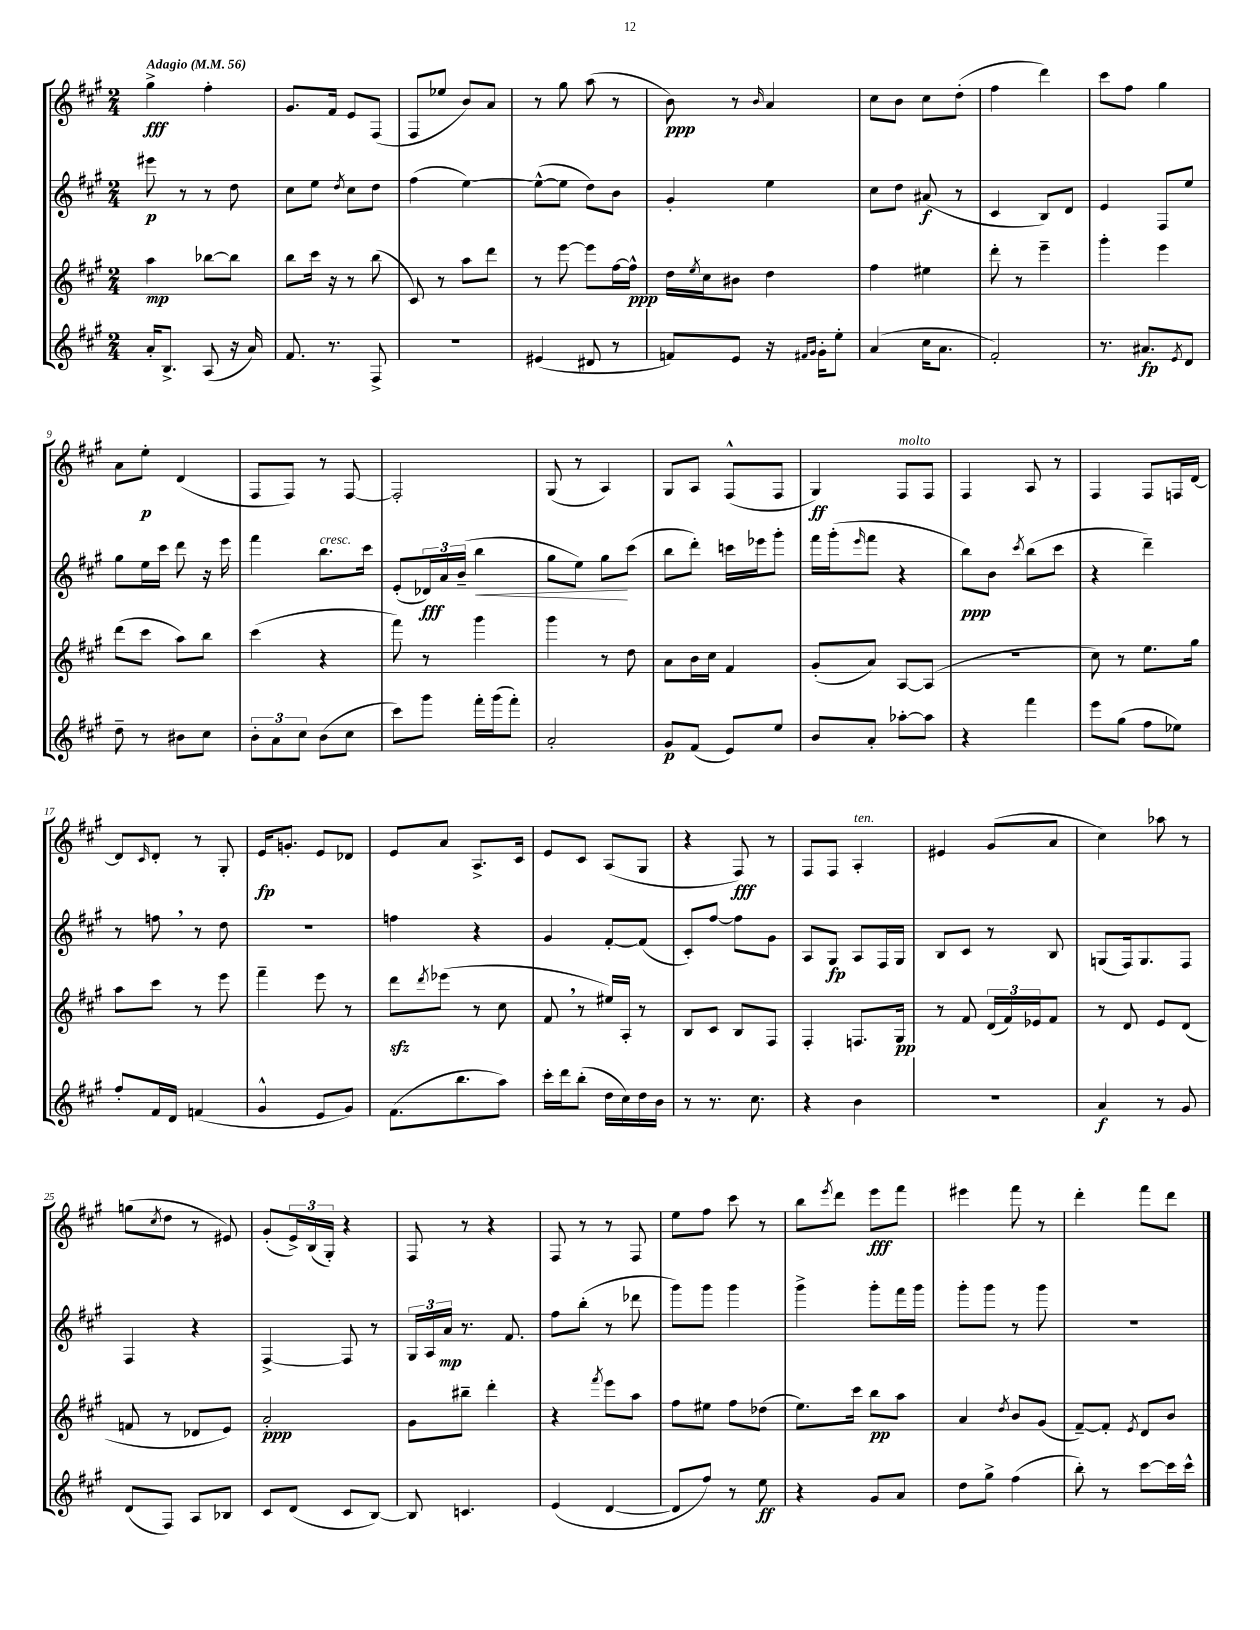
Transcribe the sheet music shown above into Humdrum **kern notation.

**kern	**dynam	**kern	**dynam	**kern	**dynam	**kern	**dynam
*part4	*part4	*part3	*part3	*part2	*part2	*part1	*part1
*staff4	*staff4	*staff3	*staff3	*staff2	*staff2	*staff1	*staff1
*clefG2	*	*clefG2	*	*clefG2	*	*clefG2	*
*k[f#c#g#]	*	*k[f#c#g#]	*	*k[f#c#g#]	*	*k[f#c#g#]	*
*M2/4	*	*M2/4	*	*M2/4	*	*M2/4	*
*MM56	*	*MM56	*	*MM56	*	*MM56	*
=1	=1	=1	=1	=1	=1	=1	=1
!	!	!	!	!	!	!LO:TX:a:B:t=Adagio	!
16a'/KL	.	4aa\	mp	8eee#X\	p	4gg#^\	fff
8.B^/J	.	.	.	.	.	.	.
.	.	.	.	8r	.	.	.
(8A/	.	[8bb-X\L	.	8r	.	4ff#'\	.
16r	.	8bb-\J]	.	8dd\	.	.	.
16a/)	.	.	.	.	.	.	.
=2	=2	=2	=2	=2	=2	=2	=2
8.f#/	.	8bb\L	.	8cc#\L	.	8.g#/L	.
.	.	16ccc#\Jk	.	8ee\J	.	.	.
8.r	.	16r	.	.	.	16f#/Jk	.
.	.	.	.	8qdd/	.	.	.
.	.	8r	.	8cc#\L	.	8e/L	.
8F#^/	.	(8bb\	.	8dd\J	.	(8F#/J	.
=3	=3	=3	=3	=3	=3	=3	=3
2r	.	8c#/)	.	(4ff#\	.	8F#/L	.
.	.	8r	.	.	.	8ee-X/J	.
.	.	8aa\L	.	[4ee\)	.	8b/L)	.
.	.	8ddd\J	.	.	.	8a/J	.
=4	=4	=4	=4	=4	=4	=4	=4
(4e#X/	.	8r	.	(8ee^^\L_	.	8r	.
.	.	[8eee\	.	8ee\J]	.	8gg#\	.
8d#X/	.	8eee\L]	.	8dd\L)	.	(8aa\	.
8r	.	[16ff#\L	.	8b\J	.	8r	.
.	.	16ff#^^\JJ]	ppp	.	.	.	.
=5	=5	=5	=5	=5	=5	=5	=5
8fn/L)	.	16dd\LL	.	4g#'/	.	8b\)	ppp
.	.	8qee/	.	.	.	.	.
.	.	16cc#\J	.	.	.	.	.
8e/J	.	8b#X\J	.	.	.	8r	.
.	.	.	.	.	.	16qqb/	.
16r	.	4dd\	.	4ee\	.	4a/	.
16qqf#X/LL	.	.	.	.	.	.	.
16qqg#/JJ	.	.	.	.	.	.	.
16g#'\KL	.	.	.	.	.	.	.
8ee'\J	.	.	.	.	.	.	.
=6	=6	=6	=6	=6	=6	=6	=6
(4a/	.	4ff#\	.	8cc#\L	.	8cc#\L	.
.	.	.	.	8dd\J	.	8b\J	.
16cc#\KL	.	4ee#X\	.	(8a#X/	f	8cc#\L	.
8.a\J	.	.	.	.	.	.	.
.	.	.	.	8r	.	(8dd'\J	.
=7	=7	=7	=7	=7	=7	=7	=7
2f#'/)	.	8ddd'\	.	4c#/	.	4ff#\	.
.	.	8r	.	.	.	.	.
.	.	4eee~\	.	8B/L)	.	4ddd\)	.
.	.	.	.	8d/J	.	.	.
=8	=8	=8	=8	=8	=8	=8	=8
8.r	.	4ggg#'\	.	4e/	.	8ccc#\L	.
.	.	.	.	.	.	8ff#\J	.
8.a#X/L	fp	.	.	.	.	.	.
.	.	4eee\	.	8F#/L	.	4gg#\	.
8qe/	.	.	.	.	.	.	.
8d/J	.	.	.	8ee/J	.	.	.
!!LO:LB:g=z
=9	=9	=9	=9	=9	=9	=9	=9
8dd~\	.	(8ddd\L	.	8gg#\L	.	8a\L	.
8r	.	8ccc#\J	.	16ee\L	.	8ee'\J	p
.	.	.	.	16ccc#\JJ	.	.	.
8b#X\L	.	8aa\L)	.	8ddd\	.	(4d/	.
8cc#\J	.	8bb\J	.	16r	.	.	.
.	.	.	.	16eee\	.	.	.
=10	=10	=10	=10	=10	=10	=10	=10
12b'\L	.	(4ccc#\	.	4fff#\	.	8F#/L	.
12a\	.	.	.	.	.	.	.
.	.	.	.	.	.	8F#/J)	.
12cc#\J	.	.	.	.	.	.	.
!	!	!	!	!LO:TX:a:i:t=cresc.	!	!	!
(8b\L	.	4r	.	8.bb\L	.	8r	.
8cc#\J	.	.	.	.	.	[8F#/	.
.	.	.	.	16ccc#\Jk	.	.	.
=11	=11	=11	=11	=11	=11	=11	=11
8ccc#\L)	.	8fff#\)	.	(8e'/L	.	2F#'/]	.
8ggg#\J	.	8r	.	24d-X/L)	fff	.	.
.	.	.	.	24a/	.	.	.
.	.	.	.	(24b~/JJ	.	.	.
!	!	!	!	!	!LO:HP:b	!	!
16fff#'\LL	.	4ggg#\	.	4bb\	<	.	.
(16ggg#\J	.	.	.	.	.	.	.
8fff#'\J)	.	.	.	.	.	.	.
=12	=12	=12	=12	=12	=12	=12	=12
2a'/	.	4ggg#\	.	8gg#\L	.	(8G#/	.
.	.	.	.	8ee\J)	.	8r	.
.	.	8r	.	8gg#\L	.	4A/)	.
.	.	8dd\	.	(8ccc#\J	[	.	.
=13	=13	=13	=13	=13	=13	=13	=13
8g#/L	p	8a\L	.	8bb\L	.	8G#/L	.
(8f#/J	.	16b\L	.	8ddd'\J)	.	8A/J	.
.	.	16cc#\JJ	.	.	.	.	.
8e/L)	.	4f#/	.	16cccn\LL	.	(8F#^^/L	.
.	.	.	.	16eee-X\J	.	.	.
8ee/J	.	.	.	8ggg#'\J	.	8F#/J	.
=14	=14	=14	=14	=14	=14	=14	=14
8b/L	.	(8g#'/L	.	16fff#\LL	.	4G#/)	ff
.	.	.	.	(16ggg#'\J	.	.	.
.	.	.	.	16qqeee/	.	.	.
8a'/J	.	8a/J)	.	8fff#\J	.	.	.
!	!	!	!	!	!	!LO:TX:a:i:t=molto	!
[8aa-X'\L	.	[8A/L	.	4r	.	8F#/L	.
8aa-\J]	.	(8A/J]	.	.	.	8F#/J	.
=15	=15	=15	=15	=15	=15	=15	=15
4r	.	2r	.	8bb\L)	ppp	4F#/	.
.	.	.	.	8b\J	.	.	.
.	.	.	.	8qccc#/	.	.	.
4fff#\	.	.	.	(8bb\L	.	8A/	.
.	.	.	.	8ccc#\J	.	8r	.
=16	=16	=16	=16	=16	=16	=16	=16
8eee\L	.	8cc#\)	.	4r	.	4F#/	.
(8gg#\J	.	8r	.	.	.	.	.
8ff#\L	.	8.ee\L	.	4ddd~\)	.	8F#/L	.
8ee-X\J)	.	.	.	.	.	16Fn/L	.
.	.	16gg#\Jk	.	.	.	[16d/JJ	.
!!LO:LB:g=z
=17	=17	=17	=17	=17	=17	=17	=17
8ff#'/L	.	8aa\L	.	8r	.	8d/L]	.
.	.	.	.	.	.	16qqc#/	.
16f#/L	.	8ccc#\J	.	8ffn,\	.	8d'/J	.
16d/JJ	.	.	.	.	.	.	.
(4fn/	.	8r	.	8r	.	8r	.
.	.	8eee\	.	8dd\	.	8G#'/	.
=18	=18	=18	=18	=18	=18	=18	=18
4g#^^/	.	4fff#~\	.	2r	.	16e/KL	fp
.	.	.	.	.	.	8.gn'/J	.
8e/L	.	8eee\	.	.	.	8e/L	.
8g#/J)	.	8r	.	.	.	8d-X/J	.
=19	=19	=19	=19	=19	=19	=19	=19
(8.f#\L	.	8dddzz\L	.	4ffn\	.	8e/L	.
.	.	8qddd/	.	.	.	.	.
.	.	(8eee-X\J	.	.	.	8a/J	.
8.bb\	.	.	.	.	.	.	.
.	.	8r	.	4r	.	8.A^/L	.
8aa\J)	.	8cc#\	.	.	.	.	.
.	.	.	.	.	.	16c#/Jk	.
=20	=20	=20	=20	=20	=20	=20	=20
16ccc#'\LL	.	8f#,/	.	4g#/	.	8e/L	.
16ddd\J	.	.	.	.	.	.	.
(8bb'\J	.	8r	.	.	.	8c#/J	.
16dd\LL	.	16ee#X/LL)	.	[8f#'/L	.	(8A/L	.
16cc#\)	.	16A'/JJ	.	.	.	.	.
16dd\	.	8r	.	(8f#/J]	.	8G#/J	.
16b\JJ	.	.	.	.	.	.	.
=21	=21	=21	=21	=21	=21	=21	=21
8r	.	8B/L	.	8c#'/L)	.	4r	.
8.r	.	8c#/J	.	[8ff#/J	.	.	.
.	.	8B/L	.	8ff#\L]	.	8F#/)	fff
8.cc#\	.	.	.	.	.	.	.
.	.	8F#/J	.	8g#\J	.	8r	.
=22	=22	=22	=22	=22	=22	=22	=22
4r	.	4F#'/	.	8A/L	.	8F#/L	.
.	.	.	.	8G#/J	fp	8F#/J	.
!	!	!	!	!	!	!LO:TX:a:i:t=ten.	!
4b\	.	8.Fn/L	.	8A/L	.	4A'/	.
.	.	.	.	16F#/L	.	.	.
.	.	16G#/Jk	pp	16G#/JJ	.	.	.
=23	=23	=23	=23	=23	=23	=23	=23
2r	.	8r	.	8B/L	.	4e#X/	.
.	.	8f#/	.	8c#/J	.	.	.
.	.	(24d/LL	.	8r	.	(8g#/L	.
.	.	24f#/)	.	.	.	.	.
.	.	24e-X/J	.	.	.	.	.
.	.	8f#/J	.	8B/	.	8a/J	.
=24	=24	=24	=24	=24	=24	=24	=24
4a/	f	8r	.	(8Gn/L	.	4cc#\)	.
.	.	8d/	.	16F#/k)	.	.	.
.	.	.	.	8.G/	.	.	.
8r	.	8e/L	.	.	.	8aa-X\	.
8g#/	.	(8d/J	.	8F#/J	.	8r	.
!!LO:LB:g=z
=25	=25	=25	=25	=25	=25	=25	=25
(8d/L	.	8fn/	.	4F#/	.	(8ggn\L	.
.	.	.	.	.	.	8qcc#/	.
8F#/J)	.	8r	.	.	.	8dd\J	.
8A/L	.	8d-X/L	.	4r	.	8r	.
8B-X/J	.	8e/J)	.	.	.	8e#X/)	.
=26	=26	=26	=26	=26	=26	=26	=26
8c#/L	.	2a'/	ppp	[4F#^/	.	(8g#'/L	.
(8d/J	.	.	.	.	.	24e^/L)	.
.	.	.	.	.	.	(24B/	.
.	.	.	.	.	.	24G#'/JJ)	.
8c#/L	.	.	.	8F#/]	.	4r	.
[8B/J)	.	.	.	8r	.	.	.
=27	=27	=27	=27	=27	=27	=27	=27
8B/]	.	8g#\L	.	24G#/LL	.	8F#/	.
.	.	.	.	24A/	.	.	.
.	.	.	.	24a/JJ	mp	.	.
4.cn/	.	8bb#X~\J	.	8.r	.	8r	.
.	.	4ddd'\	.	.	.	4r	.
.	.	.	.	8.f#/	.	.	.
=28	=28	=28	=28	=28	=28	=28	=28
(4e/	.	4r	.	8ff#\L	.	8F#/	.
.	.	.	.	(8bb'\J	.	8r	.
.	.	8qfff#/	.	.	.	.	.
[4d/	.	8eee\L	.	8r	.	8r	.
.	.	8aa\J	.	8ddd-X\	.	8F#/	.
=29	=29	=29	=29	=29	=29	=29	=29
8d/L]	.	8ff#\L	.	8ggg#\L)	.	8ee\L	.
8ff#/J)	.	8ee#X\J	.	8ggg#\J	.	8ff#\J	.
8r	.	8ff#\L	.	4ggg#\	.	8ccc#\	.
8ee\	ff	(8dd-X\J	.	.	.	8r	.
=30	=30	=30	=30	=30	=30	=30	=30
4r	.	8.ee\L)	.	4ggg#^\	.	8bb\L	.
.	.	.	.	.	.	8qeee/	.
.	.	.	.	.	.	8ddd\J	.
.	.	16ccc#\Jk	.	.	.	.	.
8g#/L	.	8bb\L	pp	8ggg#'\L	.	8eee\L	fff
8a/J	.	8aa\J	.	16fff#\L	.	8fff#\J	.
.	.	.	.	16ggg#\JJ	.	.	.
=31	=31	=31	=31	=31	=31	=31	=31
8dd\L	.	4a/	.	8ggg#'\L	.	4eee#X\	.
8gg#^\J	.	.	.	8ggg#\J	.	.	.
.	.	8qdd/	.	.	.	.	.
(4ff#\	.	8b/L	.	8r	.	8fff#\	.
.	.	(8g#/J	.	8ggg#\	.	8r	.
=32	=32	=32	=32	=32	=32	=32	=32
8bb'\)	.	[8f#~/L)	.	2r	.	4ddd'\	.
8r	.	8f#'/J]	.	.	.	.	.
.	.	8qe/	.	.	.	.	.
[8ccc#\L	.	8d/L	.	.	.	8fff#\L	.
16ccc#\L]	.	8b/J	.	.	.	8ddd\J	.
16ccc#^^\JJ	.	.	.	.	.	.	.
==	==	==	==	==	==	==	==
*-	*-	*-	*-	*-	*-	*-	*-
